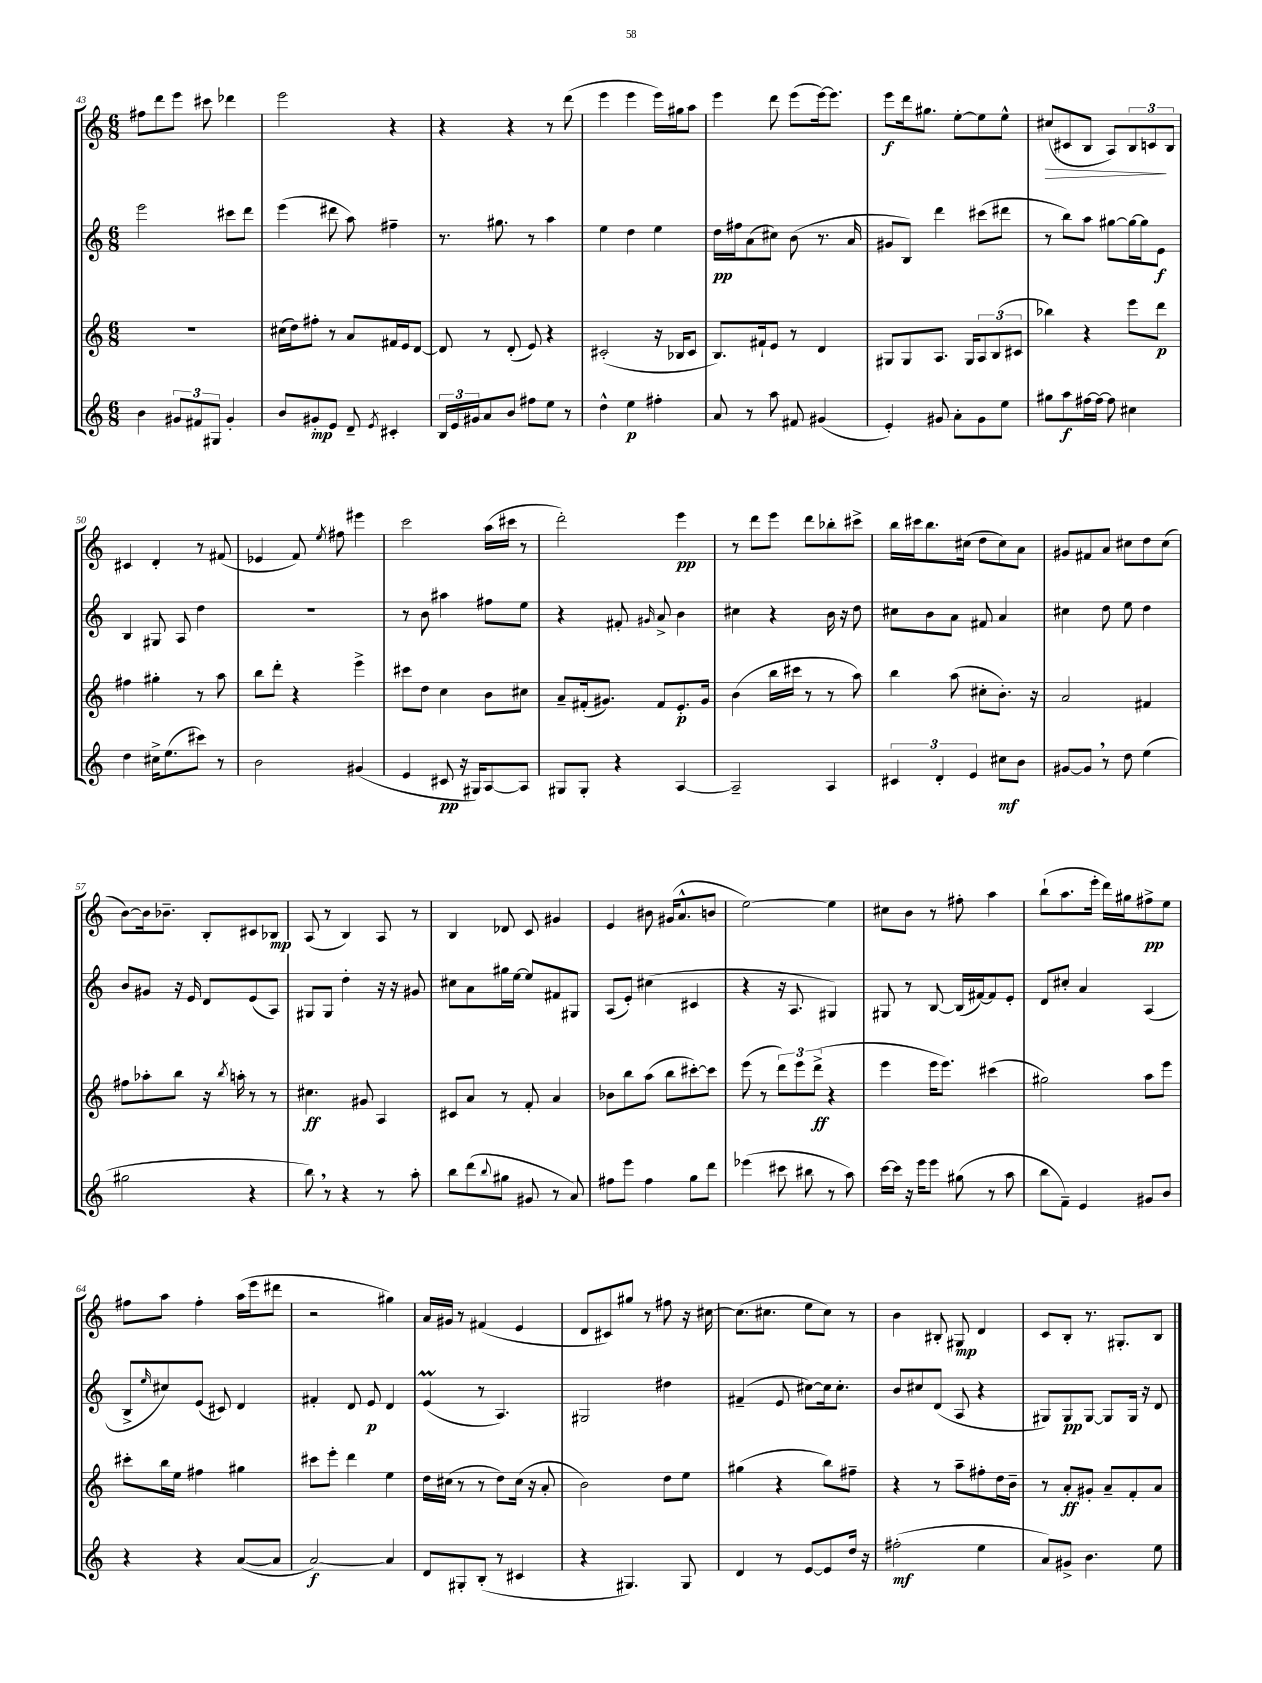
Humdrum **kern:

**kern	**kern	**kern	**kern
*staff4	*staff3	*staff2	*staff1
*clefG2	*clefG2	*clefG2	*clefG2
*k[]	*k[]	*k[]	*k[]
*M6/8	*M6/8	*M6/8	*M6/8
4b	2.r	2eee	8ff#
.	.	.	8ddd
12g#	.	.	8eee
12f#	.	.	.
.	.	.	8ccc#
12G#	.	.	.
4g#'	.	8ccc#	4ddd-
.	.	8ddd	.
=	=	=	=
8b	(16cc#	(4eee	2eee
.	16dd)	.	.
8g#'	8ff#'	.	.
8e	8r	8ddd#	.
8d~	8a	8aa)	.
8qe	.	.	.
4c#'	16f#	4ff#~	4r
.	16e	.	.
.	[8d	.	.
=	=	=	=
24B	8d]	8.r	4r
24e	.	.	.
24g#	.	.	.
8a	8r	.	.
.	.	8.gg#	.
8b	(8d'	.	4r
8ff#	8e)	8r	.
8ee	4r	4aa	8r
8r	.	.	(8ddd
=	=	=	=
4dd^^	(2c#'	4ee	4eee
4ee	.	4dd	4eee
4ff#'	16r	4ee	16eee)
.	16B-	.	16gg#
.	8c#	.	8aa
=	=	=	=
8a	8.B)	16dd	4eee
.	.	16ff#	.
8r	.	(8a	.
.	16f#`	.	.
8aa	8e	8cc#)	8ddd
8f#	8r	(8b	(8eee
(4g#	4d	8.r	[16eee)
.	.	.	8.eee]
.	.	16a	.
=	=	=	=
4e')	8G#	8g#	8eee
.	8G#	8B)	16ddd
.	.	.	8.gg#
8g#	8.A	4ddd	.
8a'	.	.	[8ee'
.	16G#	.	.
8g#	12A	(8ccc#	8ee]
.	(12B	.	.
8ee	.	8ddd#	8ee^^
.	12c#	.	.
=	=	=	=
8gg#	4bb-)	8r	(8cc#
8aa	.	8bb)	8c#
[16ff#	4r	8aa	8B
16ff#_	.	.	.
8ff#]	.	[8gg#	8A)
4cc#	8eee	16gg#_	12B
.	.	16gg#]	.
.	.	.	12c
.	8ddd	8e	.
.	.	.	12B
=	=	=	=
4dd	4ff#	4B	4c#
16cc#^	4gg#'	8G#	4d'
(8.ee	.	.	.
.	.	8A	.
8ccc#)	8r	4dd	8r
8r	8aa	.	(8f#
=	=	=	=
2b	8bb	2.r	4e-
.	8ddd'	.	.
.	4r	.	8f)
.	.	.	8qee
.	.	.	8ff#
(4g#	4eee^	.	4eee#
=	=	=	=
4e	8ccc#	8r	2ccc
.	8dd	8b	.
8c#	4cc	4aa#	.
16r	.	.	.
16G#)	.	.	.
[8A	8b	8ff#	(16aa
.	.	.	16ccc#
8A]	8cc#	8ee	8r
=	=	=	=
8G#	8a~	4r	2ddd')
8G#'	(16f#'	.	.
.	8.g#)	.	.
4r	.	8f#'	.
.	.	16qqg#	.
.	8f#	8a^	.
[4A	8.e'	4b	4eee
.	16g#	.	.
=	=	=	=
2A~]	(4b	4cc#	8r
.	.	.	8ddd
.	16bb	4r	8eee
.	16ccc#	.	.
.	8r	.	8ddd
4A	8r	16b	8bb-'
.	.	16r	.
.	8aa)	8dd	8ccc#^
=	=	=	=
6c#	4bb	8cc#	16bb
.	.	.	16ccc#
.	.	8b	8.bb
6d'	.	.	.
.	(8aa	8a	.
.	.	.	(16cc#
6e	.	.	.
.	8cc#'	8f#	8dd
8cc#	8.b')	4a	8cc#)
8b	.	.	8a
.	16r	.	.
=	=	=	=
[8g#	2a	4cc#	8g#
8g#]	.	.	8f#
8r	.	8dd	8a
8dd	.	8ee	8cc#
(4ee	4f#	4dd	8dd
.	.	.	(8cc#
=	=	=	=
2gg#	8ff#	8b	[8b)
.	8aa-'	8g#	16b]
.	.	.	8.b-~
.	8bb	16r	.
.	.	16e	.
.	16r	8d	8B'
.	8qbb	.	.
.	16aa'	.	.
4r	8r	(8e	8c#
.	8r	8A)	8B-
=	=	=	=
8bb)	4.cc#	8G#	(8A
8r	.	8G#	8r
4r	.	4dd'	4B)
.	8g#	.	.
8r	4A	16r	8A
.	.	16r	.
8aa'	.	8g#	8r
=	=	=	=
8bb	8c#	8cc#	4B
(8ddd	8a	8a	.
8qqbb	.	.	.
8gg#	8r	16gg#	8d-
.	.	[16ee	.
8g#	8f'	8ee]	8c
8r	4a	8f#	4g#
8a)	.	8G#	.
=	=	=	=
8ff#	8b-	(8A	4e
8eee	8bb	8e')	.
4ff#	(8aa	(4cc#	8b#
.	8bb	.	(16g#
.	.	.	8.a^^
8gg	[8ccc#')	4c#	.
8ddd	8ccc#]	.	8b
=	=	=	=
(4eee-	(8eee	4r	[2ee)
.	8r	.	.
8ccc#	12ddd)	16r	.
.	.	8.A	.
.	12eee	.	.
8bb#	.	.	.
.	(12ddd^	.	.
8r	4r	4G#)	4ee]
8aa)	.	.	.
=	=	=	=
[16ccc	4eee	8G#	8cc#
16ccc]	.	.	.
16r	.	8r	8b
16eee	.	.	.
8eee	16eee	[8B	8r
.	8.eee)	.	.
(8gg#	.	(16B]	8ff#'
.	.	[16f#)	.
8r	(4ccc#	8f#]	4aa
8aa	.	8e'	.
=	=	=	=
8bb	2gg#)	8d	(8bb`
8f~)	.	8cc#'	8.aa
4e	.	4a	.
.	.	.	16eee'
.	.	.	16ddd)
.	.	.	16gg#
8g#	8aa	(4A	8ff#^
8b	8eee	.	8ee
=	=	=	=
4r	8ccc#'	8B^	8ff#
.	.	16qqee	.
.	16bb	8cc#)	8aa
.	16ee	.	.
4r	4ff#	(8e	4ff#'
.	.	8c#)	.
([8a	4gg#	4d	(16aa
.	.	.	16eee
8a]	.	.	8ddd#
=	=	=	=
[2a)	8ccc#	4f#'	2r
.	8eee'	.	.
.	4ddd	8d	.
.	.	8e	.
4a]	4ee	4d	4gg#)
=	=	=	=
8d	16dd	(4e	16a
.	(16cc#	.	16g#
8G#'	8r	.	8r
(8B'	8r	8r	(4f#
8r	8dd)	4.A)	.
4c#	(16cc#	.	4e
.	16r	.	.
.	8a'	.	.
=	=	=	=
4r	2b)	2G#	8d
.	.	.	8c#)
4.G#)	.	.	8gg#
.	.	.	8r
.	8dd	4dd#	8ff#
8G#	8ee	.	16r
.	.	.	[16cc#
=	=	=	=
4d	(4gg#	(4f#~	(8.cc#]
.	.	.	8.cc#
8r	4r	8e	.
[8e	.	[8cc#)	8ee
8e]	8bb)	16cc#]	8cc#)
.	.	8.cc#'	.
16dd	8ff#~	.	8r
16r	.	.	.
=	=	=	=
(2ff#'	4r	8b	4b
.	.	8cc#	.
.	8r	(8d	8B#'
.	8aa~	8A	8G#
4ee	8ff#'	4r	4d
.	16dd	.	.
.	16b~	.	.
=	=	=	=
8a)	8r	8G#)	8c
8g#^	8a'	8G#	8B'
4.b	8g#'	[8G#	8.r
.	8a~	8G#]	.
.	.	.	8.G#'
.	8f'	16G#	.
.	.	16r	.
8ee	8a	8d	8B
==	==	==	==
*-	*-	*-	*-
